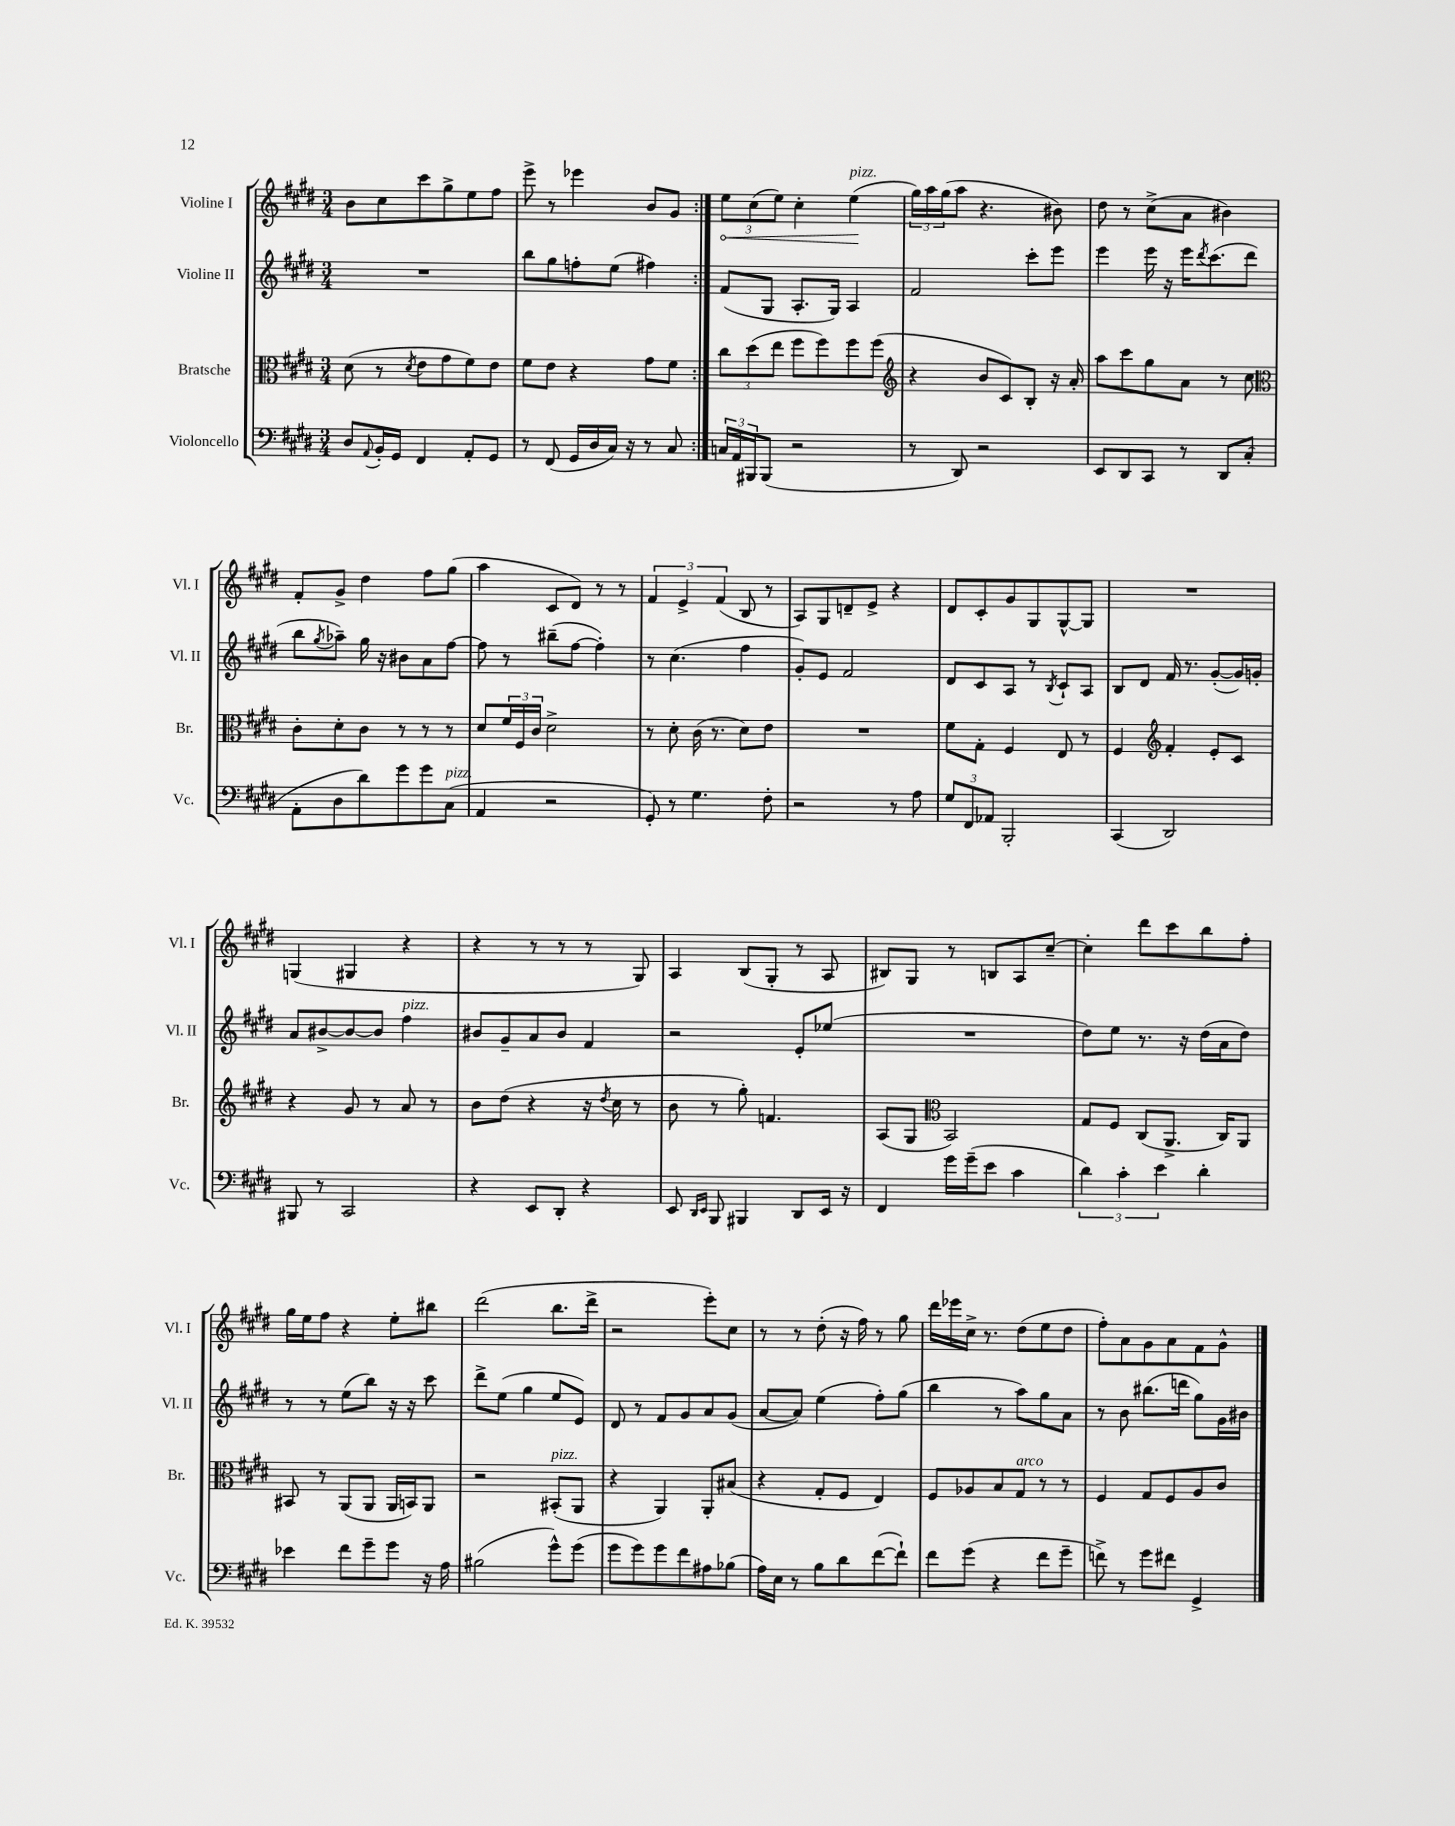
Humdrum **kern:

**kern	**kern	**kern	**kern
*staff4	*staff3	*staff2	*staff1
*clefF4	*clefC3	*clefG2	*clefG2
*k[f#c#g#d#]	*k[f#c#g#d#]	*k[f#c#g#d#]	*k[f#c#g#d#]
*M3/4	*M3/4	*M3/4	*M3/4
8D#	(8d#	2.r	8b
8qqAA	.	.	.
16BB'	8r	.	8cc#
16GG#	.	.	.
.	8qd#	.	.
4FF#	8e	.	8ccc#
.	8g#	.	8gg#^
8AA'	8f#)	.	8ee
8GG#	8e	.	8ff#
=	=	=	=
8r	8f#	8bb	8eee^
(8FF#	8e	8gg#	8r
16GG#	4r	8ff'	4eee-
16D#	.	.	.
16C#)	.	(8ee	.
16r	.	.	.
8r	8g#	4ff#)	8b
8C#	8f#	.	8g#
=:|!	=:|!	=:|!	=:|!
24C	12cc#	(8f#	12ee
24AA	.	.	.
24BBB#	(12dd#	.	(12cc#
(8BBB#	.	8G#	.
.	12ee	.	12ee)
2r	8ff#	8.A'	4cc#'
.	8ff#)	.	.
.	.	16G#)	.
.	8ff#	4A	(4ee
.	(8ff#	.	.
=	=	=	=
*	*clefG2	*	*
8r	4r	2f#	24gg#)
.	.	.	24aa
.	.	.	(24gg#
8DD#)	.	.	8aa
2r	8b	.	4.r
.	8c#)	.	.
.	8B'	8ccc#'	.
.	16r	8eee	8b#)
.	16a'	.	.
=	=	=	=
8EE	8aa	4eee	8dd#
8DD#	8ccc#	.	8r
8CC#	8gg#	16eee	(8cc#^
.	.	16r	.
8r	8a	16eee	8a
.	.	8qddd#	.
.	.	(8.ccc#	.
8DD#	8r	.	4b#)
(8C#'	8cc#	8ddd#	.
=	=	=	=
*	*clefC3	*	*
8AA'	8c#'	8bb	8f#'
.	.	8qgg#	.
8D#	8d#'	8aa-~)	8g#^
8d#)	8c#	16gg#	4dd#
.	.	16r	.
8g#	8r	8b#	.
8g#	8r	8a	8ff#
(8C#	8r	[8ff#	(8gg#
=	=	=	=
4AA	8d#	8ff#]	4aa
.	24f#	8r	.
.	24F#	.	.
.	24c#	.	.
2r	2d#^	(8bb#~	8c#
.	.	[8ff#	8d#)
.	.	4ff#'])	8r
.	.	.	8r
=	=	=	=
8GG#')	8r	8r	6f#
8r	8d#'	(4.cc#	.
.	.	.	6e^
4.G#	(16c#	.	.
.	8.r	.	.
.	.	.	(6f#
.	8d#)	4ff#	8B
8F#'	8e	.	8r
=	=	=	=
2r	2.r	8g#')	8A)
.	.	8e	8G#
.	.	2f#	8d~
.	.	.	8e^
8r	.	.	4r
8A	.	.	.
=	=	=	=
12G#	8f#	8d#	8d#
12FF#	.	.	.
.	8G#'	8c#	8c#'
12AA-	.	.	.
2BBB'	4F#	8A	8g#
.	.	8r	8G#
.	.	8qB	.
.	8E	8c#`	[8G#^^
.	8r	8A	8G#]
=	=	=	=
(4CC#	4F#	8B	2.r
.	.	8d#	.
*	*clefG2	*	*
2DD#)	4f#'	16f#	.
.	.	8.r	.
.	8e'	([8g#'	.
.	8c#	16g#])	.
.	.	16g'	.
=	=	=	=
8BBB#	4r	8a	(4G
8r	.	[8b#^	.
2CC#	8g#	8b#_	4G#
.	8r	8b#]	.
.	8a	4ff#	4r
.	8r	.	.
=	=	=	=
4r	8b	8b#	4r
.	(8dd#	8g#~	.
8EE	4r	8a	8r
8DD#'	.	8b#	8r
4r	16r	4f#	8r
.	8qdd#	.	.
.	16cc#	.	.
.	8r	.	8G#)
=	=	=	=
8EE	8b	2r	4A
16qqDD#	.	.	.
16qqEE	.	.	.
8BBB	8r	.	.
4BBB#	8gg#')	.	(8B
.	4.f	.	8G#'
8DD#	.	8e'	8r
16EE	.	(8ee-	8A
16r	.	.	.
=	=	=	=
4FF#	(8A	2.r	8B#)
.	8G#	.	8G#
*	*clefC3	*	*
16g#	2BB)	.	8r
(16g#~	.	.	.
8e	.	.	8B
4c#	.	.	8A
.	.	.	[8cc#~
=	=	=	=
6d#)	8G#	8dd#)	4cc#']
.	8F#	8ee	.
6c#'	.	.	.
.	(8C#	8.r	8ddd#
6e	.	.	.
.	8.AA^	.	8ccc#
.	.	16r	.
4d#'	.	(16dd#	8bb
.	16C#)	16a	.
.	8AA	8dd#)	8ff#'
=	=	=	=
4e-	8BB#	8r	16gg#
.	.	.	16ee
.	8r	8r	8ff#
8f#	(8AA	(8ee	4r
8g#~	8AA	8bb)	.
8g#	16AA	16r	8ee'
.	16BB)	16r	.
16r	8AA	8ccc#	8bb#
16A	.	.	.
=	=	=	=
(2B#	2r	8ddd#^	(2ddd#
.	.	(8ee	.
.	.	4gg#	.
8g#^^)	(8BB#'	8ee	8.bb
(8g#	8AA	8e)	.
.	.	.	16ddd#^
=	=	=	=
8g#	4r	8d#	2r
8g#)	.	8r	.
8g#	4AA)	8f#	.
8f#	.	8g#	.
8A#	8AA'	8a	8eee')
(8B-	(8B#	(8g#	8cc#
=	=	=	=
16A)	4r	[8a	8r
16E	.	.	.
8r	.	8a])	8r
8B	8G#'	(4ee	(8dd#'
8d#	8F#	.	16r
.	.	.	16ff#)
([8f#	4E)	8ff#')	8r
8f#`])	.	(8gg#	8gg#
=	=	=	=
8f#	8F#	4bb	16ddd#
.	.	.	16eee-
(8g#	8A-	.	16cc#^
.	.	.	8.r
4r	8B	8r	.
.	8G#	8aa)	(8dd#
8f#	8r	8gg#	8ee
8g#~	8r	8a	8dd#
=	=	=	=
8f^)	4F#	8r	8ff#')
8r	.	8b	8a
8g#	8G#	(8.bb#	8g#
8f#	8F#	.	8a
.	.	16ddd	.
4GG#^	8A	8gg#)	8f#
.	8c#	16g#	8g#^^
.	.	16b#	.
==	==	==	==
*-	*-	*-	*-
